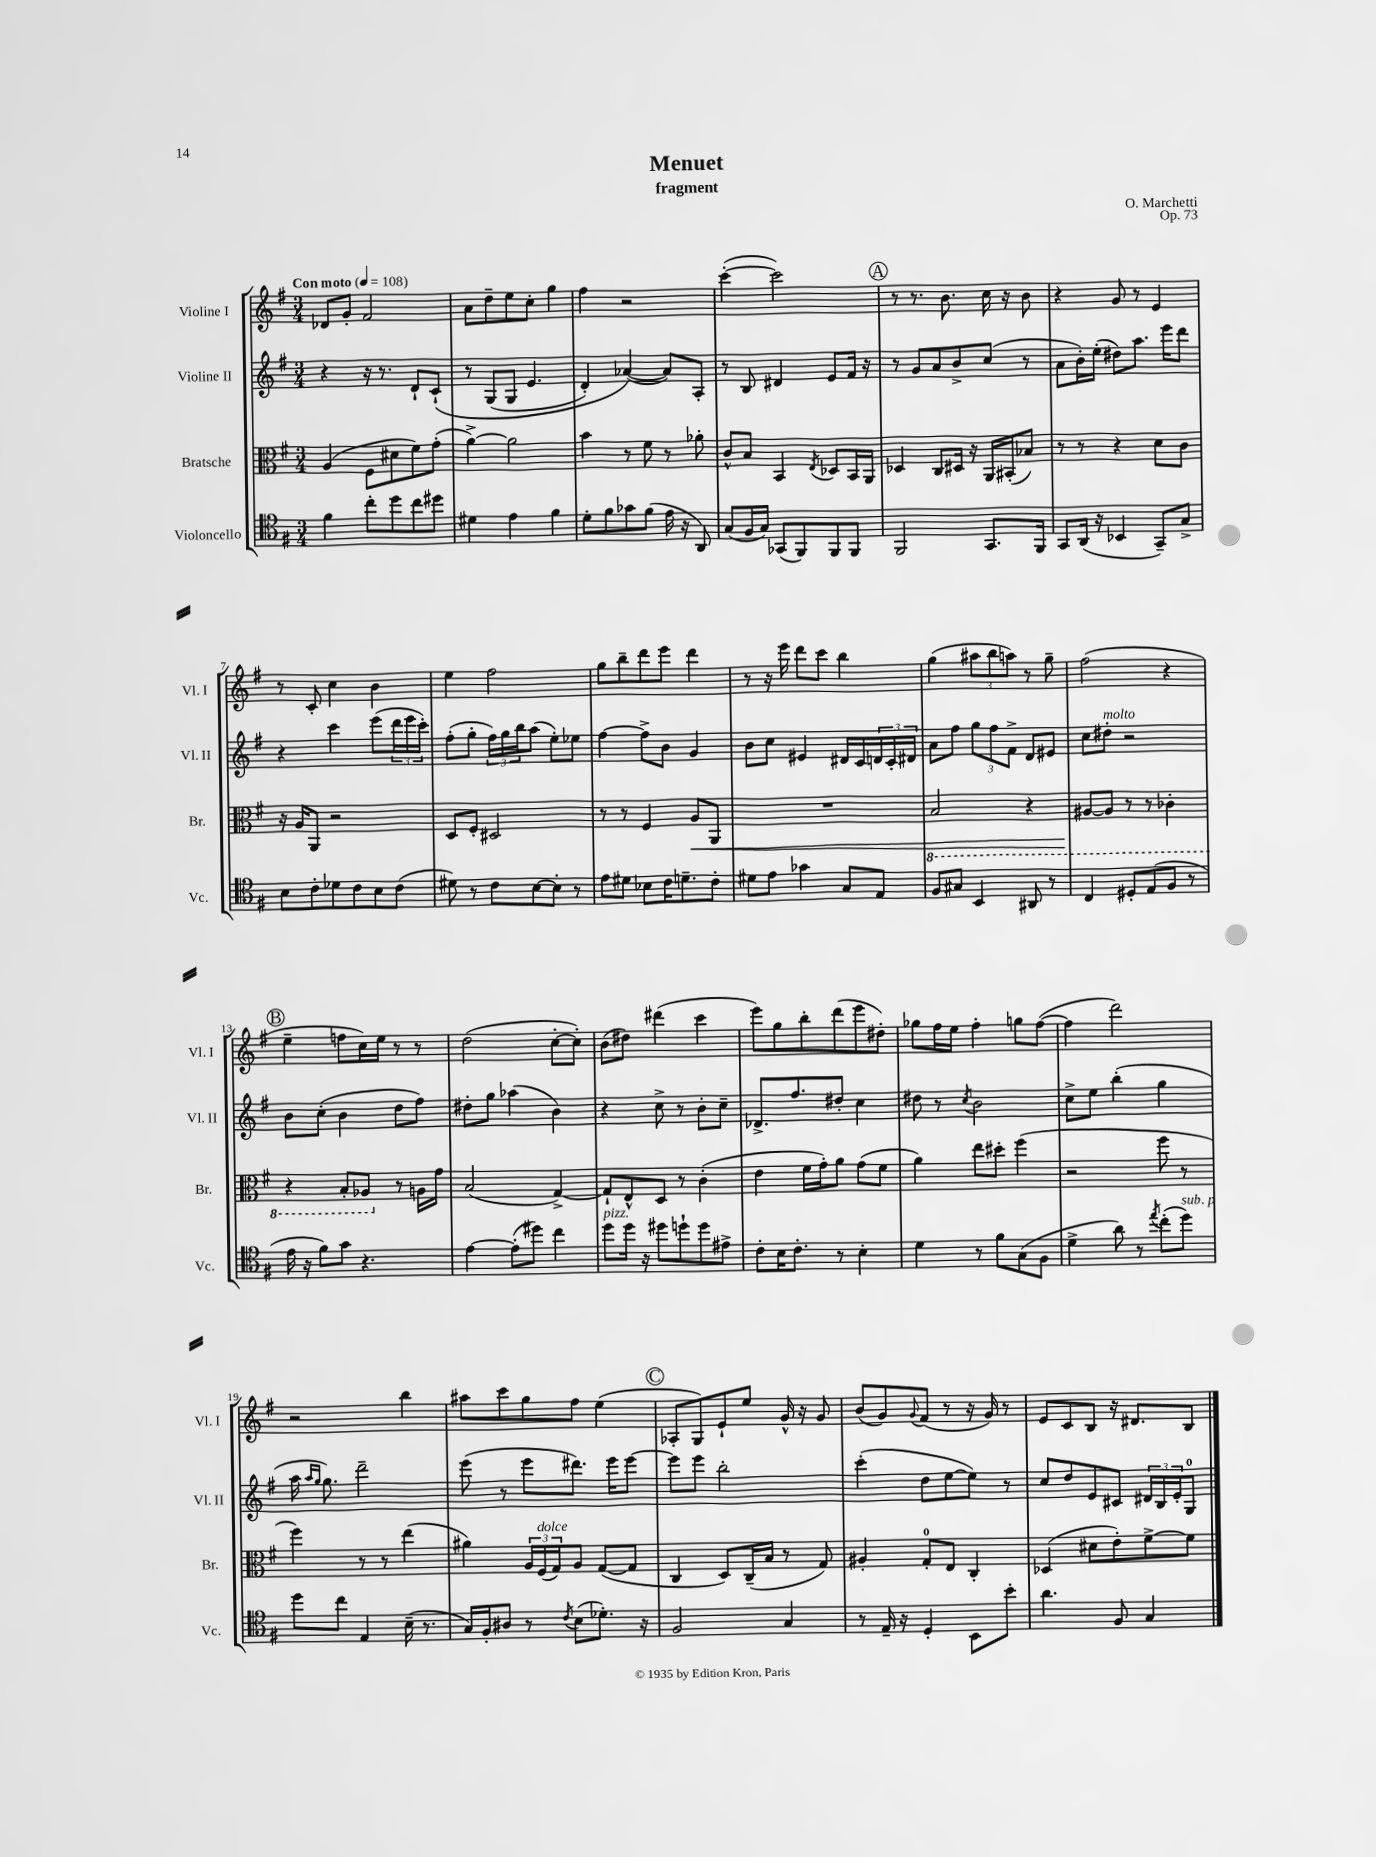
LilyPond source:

\header { title = "Menuet" composer = "O. Marchetti" subtitle = "fragment" opus = "Op. 73" }
<<
\new StaffGroup <<
\new Staff = "s0" \with { instrumentName = "Violine I" shortInstrumentName = "Vl. I" } {
    \clef treble \key g \major \numericTimeSignature \time 3/4 \tempo "Con moto" 4 = 108
    des'8 g'8-. fis'2 |
    a'8 d''8-- e''8 c''8-. g''4 |
    fis''4 r2 |
    c'''4~-.( c'''2) |
    \mark \markup { \circle "A" } r8 r8. b'8. c''16 r16 b'8 |
    r4 g'8 r8 e'4 |
    r8 c'8-. c''4 b'4 |
    e''4 fis''2 |
    g''8 b''8-- d'''8 e'''8 d'''4 |
    r8 r16 e'''16 d'''8 c'''8 b''4 |
    g''4( \tuplet 3/2 { ais''8 b''8 a''8) } r8 g''8-- |
    fis''2( r4 |
    \mark \markup { \circle "B" } e''4-- f''8 c''16) e''16 r8 r8 |
    d''2( c''8~-. c''8-.) |
    b'8( dis''8) dis'''4( c'''4 |
    e'''8) g''8 b''8-. d'''8( e'''8 dis''8-.) |
    ges''8 fis''16 e''16 fis''4-. g''8 fis''8~( |
    fis''4 d'''2) |
    r2 b''4 |
    ais''8 c'''8 g''8 fis''8 e''4( |
    \mark \markup { \circle "C" } aes8-. g8) e'8-! e''8 g'16-^ r16 g'8 |
    b'8( g'8) \appoggiatura { g'8 } fis'8( r8 r16 g'16) r8 |
    e'8 c'8 b8 r16 dis'8. b8 \bar "|." |
}
\new Staff = "s1" \with { instrumentName = "Violine II" shortInstrumentName = "Vl. II" } {
    \clef treble \key g \major \numericTimeSignature \time 3/4
    r4 r16 r8. d'8-! c'8-!\( |
    r8 g8( g8 e'4. |
    d'4-.) aes'4~(\) aes'8) a8-. |
    r8 b8 dis'4 e'8 fis'16 r16 |
    \mark \markup { \circle "A" } r8 g'8 a'8 b'8-> c''8( r8 |
    a'8 b'16-.) e''16-.( dis''8) a''8. e'''16 d'''8 |
    r4 c'''4 e'''8( \tuplet 3/2 { d'''16 e'''16 c'''16-.) } |
    fis''8-.( g''8-. \tuplet 3/2 { fis''16) g''16 b''16 } a''8( e''8-.) ees''8 |
    fis''4~ fis''8-> b'8 g'4 |
    b'8 c''8 eis'4 dis'16 c'16 \tuplet 3/2 { d'16 c'16-. dis'16 } |
    a'8 fis''8 \tuplet 3/2 { g''8 fis''8 fis'8-> } d'8 eis'8 |
    c''8 dis''8-.^\markup { \italic "molto" } r2 |
    \mark \markup { \circle "B" } b'8 c''8-.( b'4 d''8 fis''8) |
    dis''8-. g''8 aes''4( b'4) |
    r4 c''8-> r8 b'8-. c''8-- |
    des'8.-> fis''8. dis''8-. c''4 |
    dis''8 r8 \acciaccatura { c''8 } b'2 |
    c''8-> e''8 b''4-.( g''4 |
    a''16 \grace { a''16 g''16 } g''8.) d'''2-- |
    e'''8( r8 e'''8 dis'''8.) e'''16 e'''8~ |
    \mark \markup { \circle "C" } e'''8 e'''8 b''2-. |
    c'''4-.( d''8 e''8~ e''8) r8 |
    c''8 d''8 e'8 cis'8 \tuplet 3/2 { dis'16 b16 e'16-. } g8-0 \bar "|." |
}
\new Staff = "s2" \with { instrumentName = "Bratsche" shortInstrumentName = "Br." } {
    \clef alto \key g \major \numericTimeSignature \time 3/4
    a4( fis8 dis'8 fis'8) g'8-.( |
    a'4~->) a'2 |
    b'4 r8 fis'8 r8 aes'8-. |
    c'8-^ b8 b,4 \acciaccatura { e8 } des8 b,16 a,16 |
    \mark \markup { \circle "A" } des4 c8 dis16 r16 a,16 bis,16-.( bes8) |
    r8 r8 r4 d'8 c'8 |
    r16 a16 a,8 r2 |
    d8 fis8-. dis2 |
    r8 r8 fis4 a8\< a,8 |
    R2. |
    \ottava #-1 b,2 r4 |
    ais,8~\! ais,8 r8 r8 ces4-. |
    \mark \markup { \circle "B" } r4 b,8-. aes,8 \ottava #0 r8 a!16 g'16 |
    b2( g4~->) |
    g8-! e8-^ d8 r8 c'4-.( |
    e'4 fis'16 g'16-.) a'8 g'8( fis'8 |
    a'4) e''8 dis''8-. fis''4( |
    r2 fis''8 r8 |
    fis''4) r8 r8 e''4( |
    ais'4) \tuplet 3/2 { a16 fis16^\markup { \italic "dolce" }( g16) } a8 g8~( g8 |
    \mark \markup { \circle "C" } c4 d8) c16--( b16 r8 g8) |
    ais4-. g8-0-. e8 c4-. |
    des4( dis'8 e'8-.) fis'8~-> fis'8 \bar "|." |
}
\new Staff = "s3" \with { instrumentName = "Violoncello" shortInstrumentName = "Vc." } {
    \clef tenor \key g \major \numericTimeSignature \time 3/4
    fis'4 c''8-. d''8 c''8 dis''8 |
    dis'4 e'4 fis'4 |
    d'8-. fis'8 ges'8 fis'8( e'16 r16 a,8) |
    g8( fis16 g16) ges,8( fis,8) fis,8 fis,8 |
    \mark \markup { \circle "A" } fis,2 g,8. fis,16 |
    g,8 a,16( r16 bes,4 g,8--) g8-> |
    b8 c'8-. des'8 c'8 b8 c'8( |
    dis'8) r8 c'8 b8~ b8-. r8 |
    e'8 dis'8 bes8 c'16 d'8.-- c'8-. |
    dis'8 e'8 ges'4 g8 e8 |
    fis8 gis8 b,4 ais,8 r8 |
    c4 dis8-. e8( fis8 r8 |
    \mark \markup { \circle "B" } e'16 r16 fis'8) g'8 r4. |
    e'4~ e'8-.( dis''8) c''4 |
    d''8^\markup { \italic "pizz." } d''16 r16 dis''8 d''8-! d''8 eis'8-> |
    c'8-. b16 c'8.-. r8 b4-. |
    d'4 r8 fis'8 g8( fis8 |
    d'4-> a'8) r8 \acciaccatura { e''8 } c''8-.( d''8^\markup { \italic "sub. p" }) |
    d''8 c''8 e4 b16--( r8. |
    g16) fis16-. ais8 r8 \acciaccatura { c'8 } b8( des'8.-.) r16 |
    \mark \markup { \circle "C" } fis2 g4 |
    r8 e16-- r16 d4-. b,8 b'8-. |
    a'4. fis8 g4 \bar "|." |
}
>>
>>
